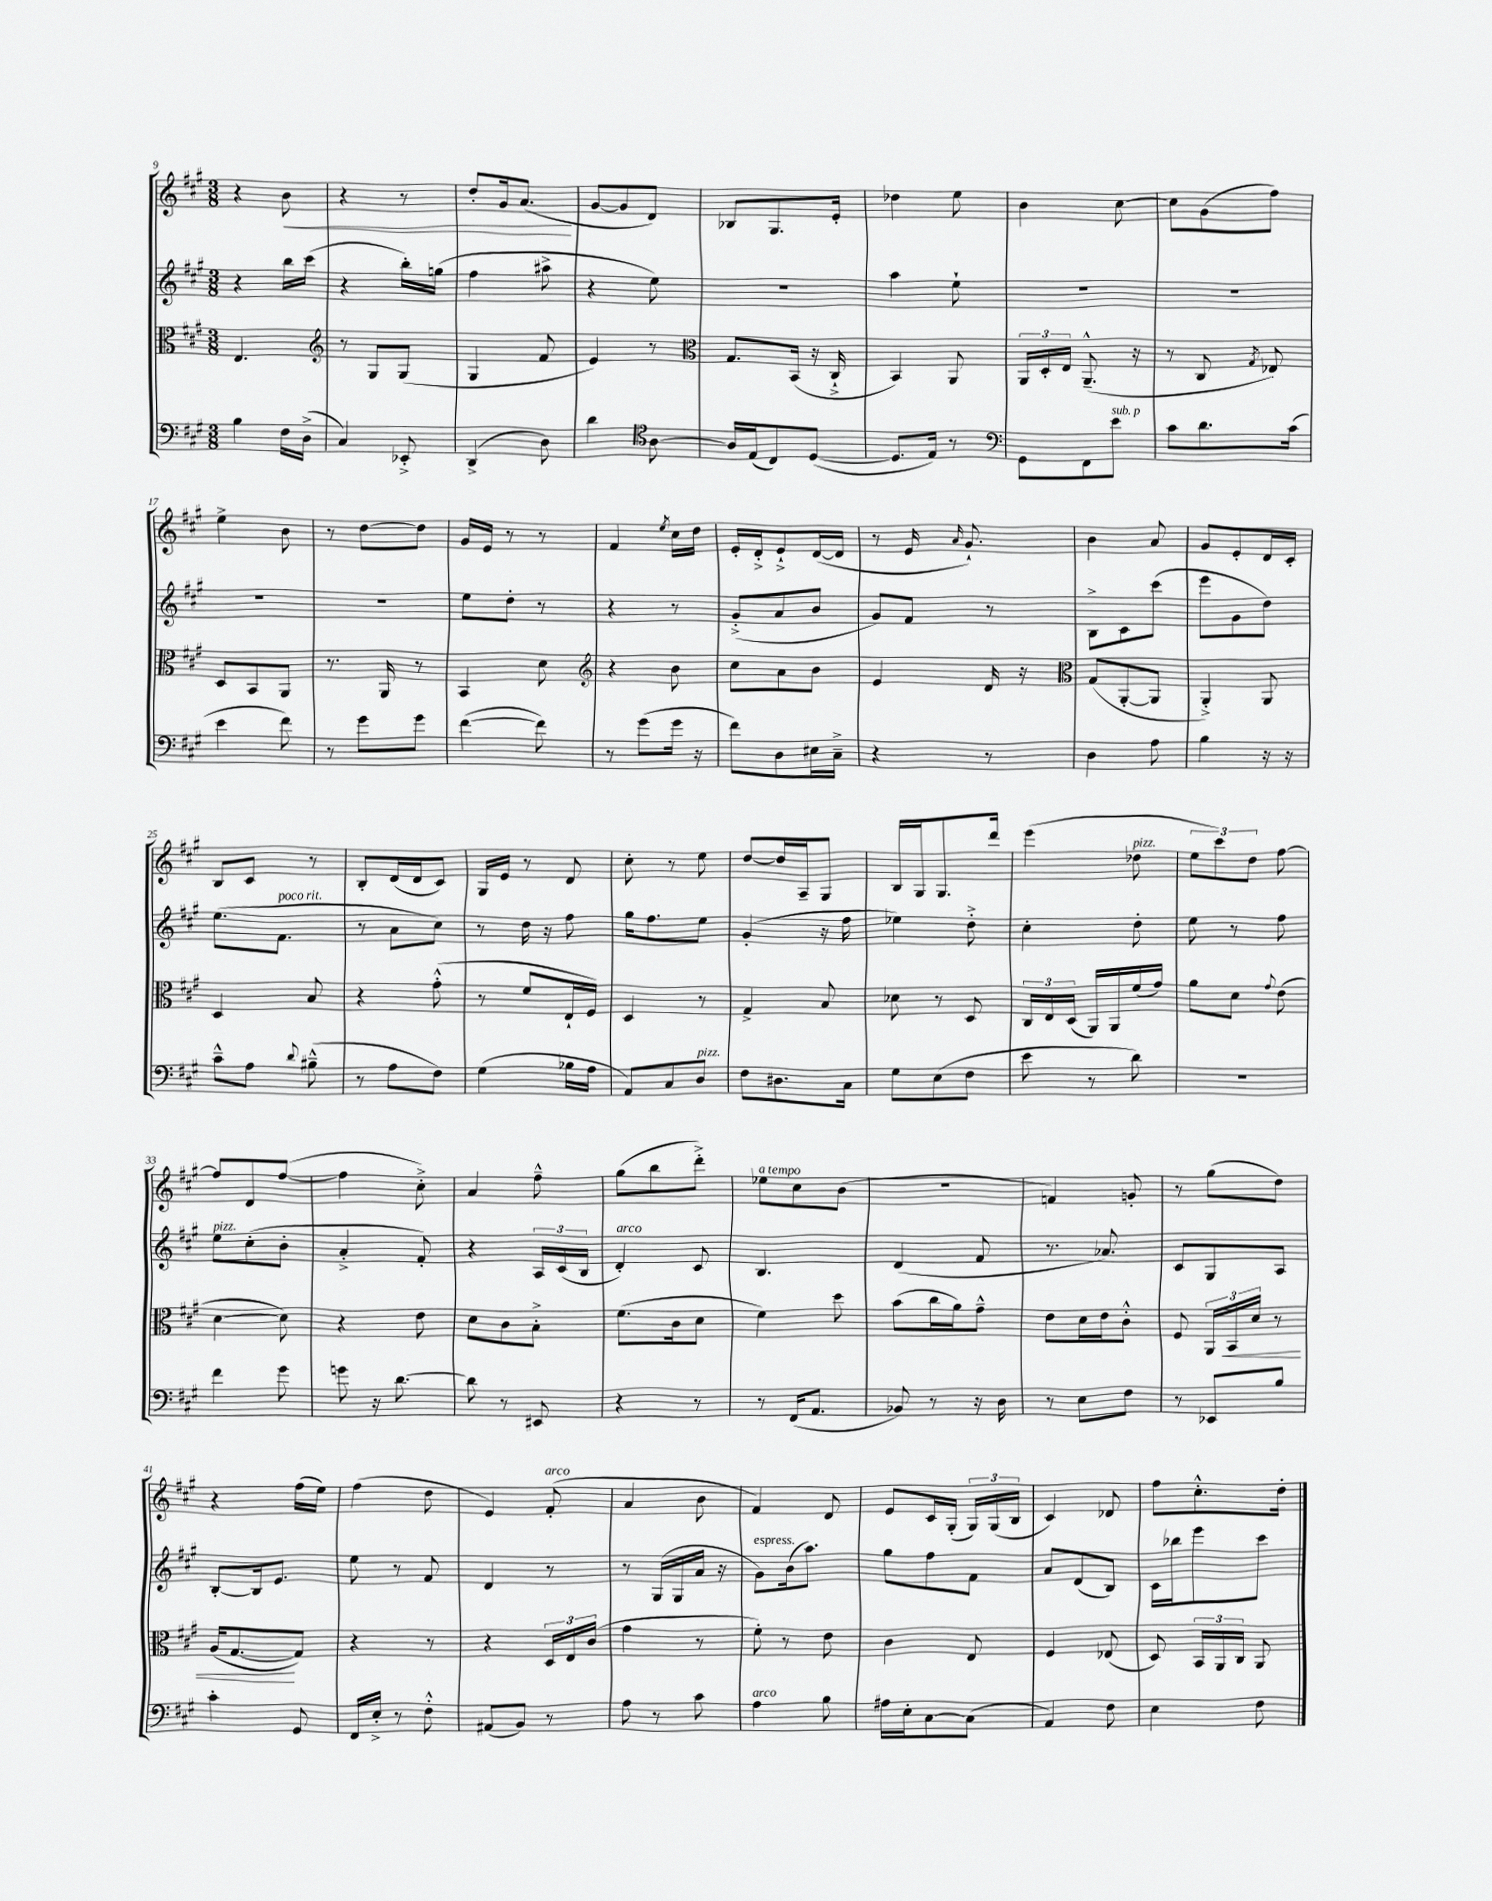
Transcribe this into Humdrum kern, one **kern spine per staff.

**kern	**kern	**kern	**kern
*staff4	*staff3	*staff2	*staff1
*clefF4	*clefC3	*clefG2	*clefG2
*k[f#c#g#]	*k[f#c#g#]	*k[f#c#g#]	*k[f#c#g#]
*M3/8	*M3/8	*M3/8	*M3/8
4B	4.E	4r	4r
16F#	.	16bb	8b
(16D^	.	(16ccc#	.
=	=	=	=
*	*clefG2	*	*
4C#)	8r	4r	4r
.	8G#	.	.
8EE-'^	(8G#	16bb')	8r
.	.	(16gg	.
=	=	=	=
(4DD^	4G#	4ff#	8dd'
.	.	.	16g#
.	.	.	(8.a
8D)	8f#	8aa#^	.
=	=	=	=
4d	4e)	4r	[8g#
.	.	.	8g#]
*clefC4	*	*	*
[8A	8r	8ee)	8d)
=	=	=	=
*	*clefC3	*	*
16A]	8.G#	4.r	8B-
(16E	.	.	.
8C#)	.	.	8.G#
.	(16BB	.	.
([8D	16r	.	.
.	16C#`^	.	16e'
=	=	=	=
8.D]	4BB)	4aa	4dd-
16E)	.	.	.
8r	8AA	8ee`	8ee
=	=	=	=
*clefF4	*	*	*
8GG#	24AA	4.r	4b
.	24D'	.	.
.	24E	.	.
8FF#	(8.AA~^^	.	.
8e	.	.	[8cc#
.	16r	.	.
=	=	=	=
8c#	8r	4.r	8cc#]
8.d	8C#	.	(8g#
.	8qG#	.	.
.	8E-)	.	8ff#)
(16c#	.	.	.
=	=	=	=
4e	8D	4.r	4ee^
.	8BB	.	.
8f#)	8AA	.	8b
=	=	=	=
8r	8.r	4.r	8r
8g#	.	.	[8dd
.	16AA	.	.
8g#	8r	.	8dd]
=	=	=	=
([4f#	4BB	8ee	16g#
.	.	.	16e
.	.	8dd'	8r
8f#])	8d	8r	8r
=	=	=	=
*	*clefG2	*	*
8r	4r	4r	4f#
(8g#	.	.	.
.	.	.	8qee
16g#	8b	8r	16cc#
16r	.	.	16dd
=	=	=	=
8f#)	8cc#	(8g#'^	16e'
.	.	.	16d'^
8D	8a	8a	8e`^
16E#	8b	8b	([16d
16C#~^	.	.	16d]
=	=	=	=
4r	4e	8g#)	8r
.	.	8f#	16e
.	.	.	16qqa
.	.	.	8.g#`)
8r	16d	8r	.
.	16r	.	.
=	=	=	=
*	*clefC3	*	*
4D	(8G#	8B^	4b
.	[8AA'	8c#	.
8A	8AA]	(8ccc#	8a
=	=	=	=
4B	4AA'^)	8eee	8g#
.	.	8g#	8e'
16r	8AA	8dd)	16d
16r	.	.	16c#'
=	=	=	=
8c#~^^	4D	(8.ee	8B
8A	.	.	8c#
.	.	8.f#	.
8qqd	.	.	.
(8B#~^^	8B	.	8r
=	=	=	=
8r	4r	8r	8B'
8A	.	8a	(16d
.	.	.	16d
8F#)	(8g#'^^	8cc#)	8c#)
=	=	=	=
(4G#	8r	8r	16G#
.	.	.	16e
.	8f#	16dd	8r
.	.	16r	.
16B-	16E`	8ff#	8d
16A	16F#)	.	.
=	=	=	=
8AA)	4D	16gg#	8cc#'
.	.	8.ff#	.
8C#	.	.	8r
8D	8r	8ee	8ee
=	=	=	=
8F#	4G#^	(4g#'	[8dd
8.D#	.	.	16dd]
.	.	.	16A~
.	8B	16r	8G#
16C#	.	16ff#	.
=	=	=	=
8G#	8d-	4ee-)	16B
.	.	.	16G#
(8E	8r	.	8.G#
8F#	8D	8dd'^	.
.	.	.	16ddd
=	=	=	=
8e	24C#	4cc#'	(4eee
.	24E	.	.
.	(24D	.	.
8r	16AA)	.	.
.	16AA	.	.
8d)	(16f#	8dd'	8dd-
.	16g#)	.	.
=	=	=	=
4.r	8a	8ee	12ee
.	.	.	12ccc#)
.	8d	8r	.
.	.	.	12dd
.	8qqg#	.	.
.	(8e	8ff#	[8ff#
=	=	=	=
4f#	[4d	8ee	8ff#]
.	.	(8cc#'	8d
8g#	8d])	8b'	([8ff#
=	=	=	=
8g	4r	4a'^	4ff#]
16r	.	.	.
[8.d	.	.	.
.	8e	8f#')	8cc#'^)
=	=	=	=
8d]	8d	4r	4a
8r	8c#	.	.
8EE#	8B'^	24A	8ff#~^^
.	.	(24c#	.
.	.	24B	.
=	=	=	=
4r	(8.f#	4d')	(8gg#
.	.	.	8bb
.	16c#	.	.
8r	8d	8c#	8ddd'^)
=	=	=	=
8r	4f#)	4.B	8ee-
(16FF#	.	.	8cc#
8.AA	.	.	.
.	8dd	.	(8b
=	=	=	=
8BB-)	(8b	(4d	4.r
8r	16cc#	.	.
.	16a)	.	.
16r	8g#~^^	8f#	.
16D	.	.	.
=	=	=	=
8r	8e	8.r	4f)
8E	16d	.	.
.	16e	8.a-)	.
8F#	8c#'^^	.	8g'
=	=	=	=
8r	8F#	8c#	8r
8EE-	24AA	8G#	(8gg#
.	24BB	.	.
.	24d	.	.
8B	8r	8A	8dd)
=	=	=	=
4c#'	(16A	[8B'	4r
.	[8.G#	.	.
.	.	16B]	.
.	.	8.e	.
8GG#	8G#])	.	(16ff#
.	.	.	16ee)
=	=	=	=
16FF#	4r	8ee	(4ff#
16E'^	.	.	.
8r	.	8r	.
8F#'^^	8r	8f#	8dd
=	=	=	=
(8AA#	4r	4d	4e)
8BB)	.	.	.
8r	24D	8r	(8f#'
.	24E	.	.
.	(24c#	.	.
=	=	=	=
8A	4g#	8r	4a
8r	.	(16G#	.
.	.	16G#	.
8c#	8r	16a	8b
.	.	16r	.
=	=	=	=
4A	8f#')	8g#)	4f#)
.	8r	(16b	.
.	.	8.aa)	.
8B	8e	.	8d
=	=	=	=
16A#	4c#	8gg#	8e
16E'	.	.	.
[8C#	.	8ff#	16c#
.	.	.	(16G#'
(8C#]	8E	8f#	24G#)
.	.	.	(24G#
.	.	.	24B
=	=	=	=
4AA)	4F#	8a	4c#)
.	.	(8d	.
8F#	(8E-	8B)	8d-
=	=	=	=
4E	8D)	16c#	8ff#
.	.	16bb-	.
.	24BB	8eee	8.cc#'^^
.	24AA	.	.
.	24C#	.	.
8F#	8AA	8ccc#	.
.	.	.	16dd'
==	==	==	==
*-	*-	*-	*-
